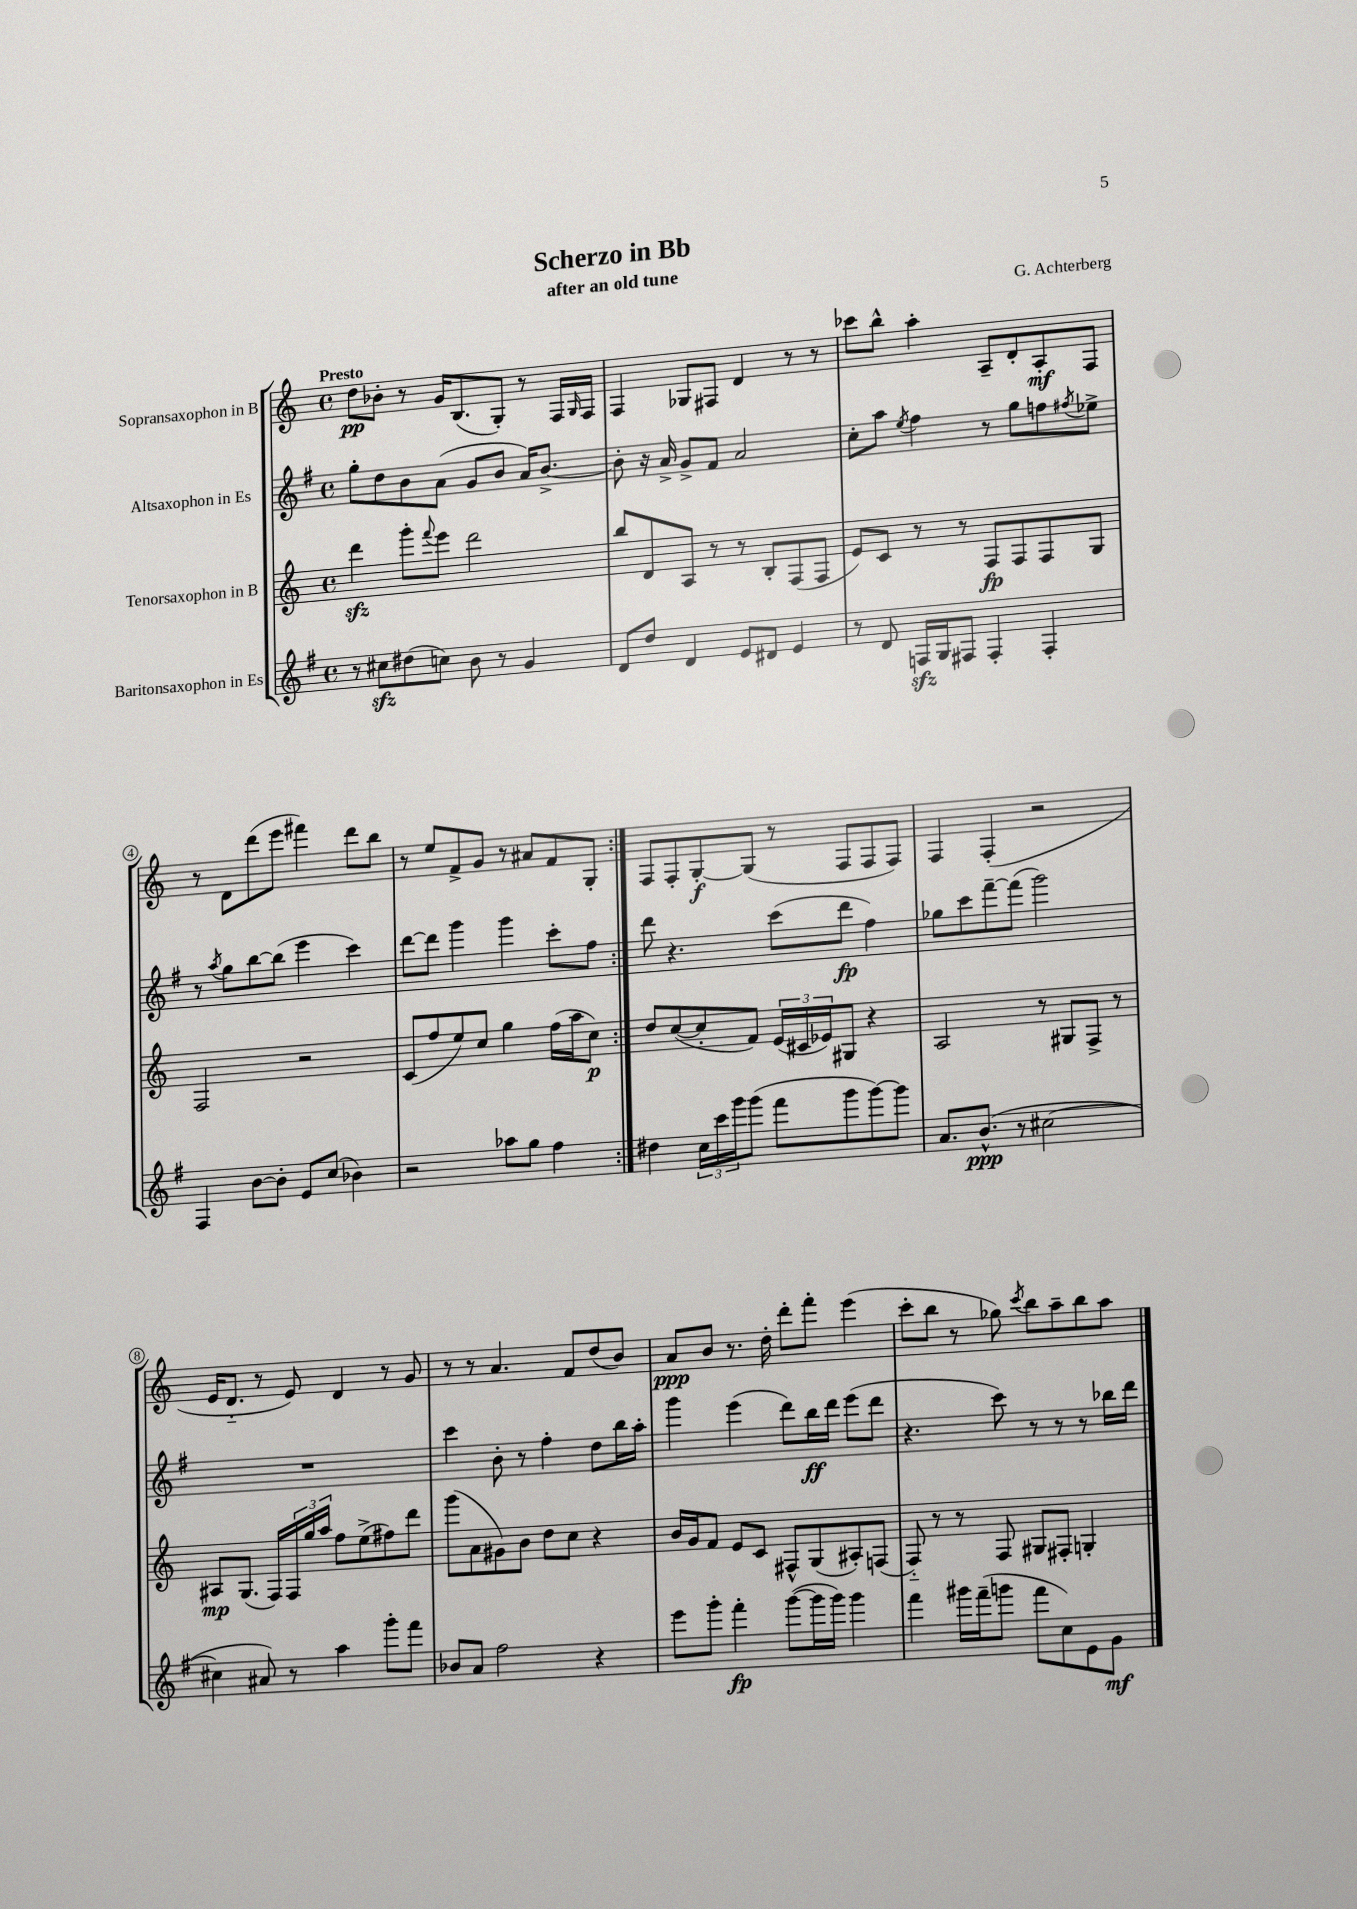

**kern	**kern	**kern	**kern
*staff4	*staff3	*staff2	*staff1
*clefG2	*clefG2	*clefG2	*clefG2
*k[f#]	*k[]	*k[f#]	*k[]
*M4/4	*M4/4	*M4/4	*M4/4
*met(c)	*met(c)	*met(c)	*met(c)
8r	4ddd	8gg'	8dd
8cc#	.	8dd	8b-'
(8dd#	8ggg'	8b	8r
.	8qqfff	.	.
8cc)	8eee	(8a	16g
.	.	.	(8.B
8b	2ddd	8g	.
8r	.	8b	8G')
4g	.	16a)	8r
.	.	[8.b^	.
.	.	.	16F
.	.	.	16qqG
.	.	.	16F
=	=	=	=
8d	8bb	8b']	4F
8dd	8d	16r	.
.	.	16a^	.
4d	8A	8g^	8G-
.	8r	8f#	8F#
8e	8r	2a	4d
8d#	8B'	.	.
4e	(8F	.	8r
.	8F	.	8r
=	=	=	=
8r	8e)	8cc'	8ccc-
8d	8c	8aa	8bb^^
.	.	8qee	.
16F	8r	4ff#	4aa'
16G	.	.	.
8F#	8r	.	.
4F#'	8F	8r	8A~
.	8F	8gg	8d'
4F#'	8F	8ff	8A'
.	.	8qff#	.
.	8G	8ee-^	8F
=	=	=	=
4F#	2F	8r	8r
.	.	8qaa	.
.	.	8gg	8d
[8b	.	[8bb	(8ddd
8b']	.	(8bb]	8eee
8e	2r	4eee	4fff#)
(8cc	.	.	.
4b-)	.	4ccc)	8ddd
.	.	.	8bb
=	=	=	=
2r	(8c	[8ddd	8r
.	8ff	8ddd]	8ee
.	8ee)	4ggg	8f^
.	8cc	.	8g
8aa-	4gg	4ggg	8r
8gg	.	.	8a#
4ff#	(16ff	8ccc'	8f
.	16aa	.	.
.	8cc)	8ff#	8G'
=:|!	=:|!	=:|!	=:|!
4dd#	8dd	8ddd	8F
.	([8cc	4.r	8F'
24cc	8cc']	.	[8G'
24ccc	.	.	.
24ggg	.	.	.
(8ggg	8f)	.	(8G]
8fff#	(24e	(8ccc	8r
.	24c#	.	.
.	24e-)	.	.
8ggg	8G#	8ddd	8F
[8ggg)	4r	4ff#)	8F
8ggg]	.	.	8F)
=	=	=	=
8.a	2A	8gg-	4F
.	.	8ccc	.
(8.b^^	.	.	.
.	.	[8fff#~	(4F'
8r	.	(8fff#]	.
[2cc#	8r	2ggg)	2r
.	8G#	.	.
.	8F^	.	.
.	8r	.	.
=	=	=	=
4cc#]	8A#	1r	16e
.	.	.	8.d'~
.	(8.G	.	.
8a#)	.	.	8r
.	16F)	.	.
8r	24F	.	8e)
.	24gg	.	.
.	24aa	.	.
4aa	8ff	.	4d
.	(8ee^	.	.
8ggg'	8ff#)	.	8r
8fff#	8ddd	.	8g
=	=	=	=
8b-	(8ggg	4ccc	8r
8a	8a	.	8r
2ff#	8g#)	8b'	4.a
.	8b	8r	.
.	8dd	4ff#'	.
.	8cc	.	8f
4r	4r	8dd	(8dd
.	.	16bb	8b)
.	.	16aa'	.
=	=	=	=
8eee	16b	4ggg	8a
.	16g	.	.
8ggg'	8f	.	8b
4fff#'	8e	(4eee	8.r
.	8c	.	.
.	.	.	16dd'
([8ggg	8F#^^	8ddd)	8ddd'
16ggg]	(8G	16bb	8fff'
16ggg)	.	16ddd	.
4ggg	8A#')	(8eee	(4eee
.	(8F	8ddd	.
=	=	=	=
4fff#	8F'~)	4.r	8ccc'
.	8r	.	8bb
16ggg#	8r	.	8r
(16fff#~	.	.	.
8ggg	8F	8ccc)	8gg-)
.	.	.	8qccc
8fff#	8G#	8r	8bb
8cc)	8F#'	8r	8aa~
8e	4G'	8r	8bb
8g	.	16bb-	8aa
.	.	16ddd	.
==	==	==	==
*-	*-	*-	*-
